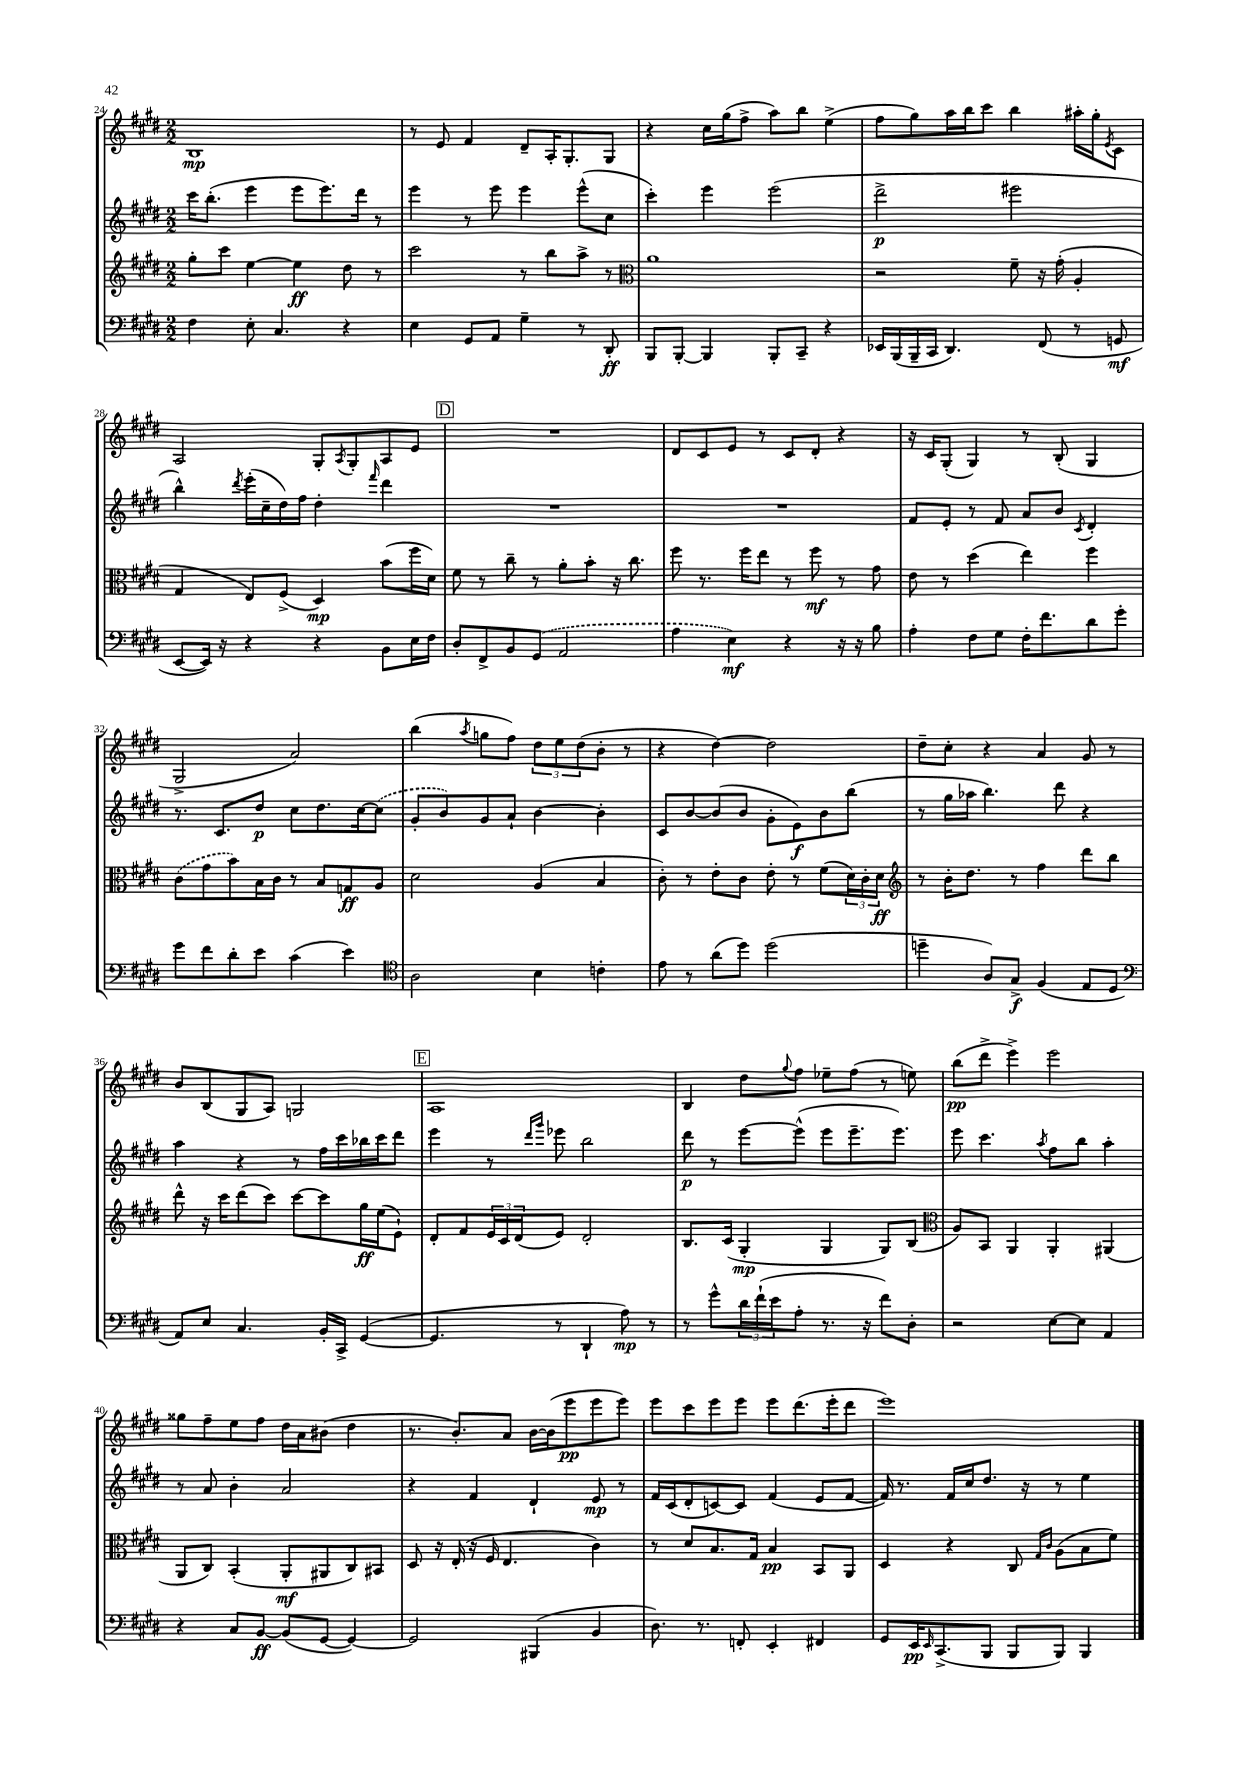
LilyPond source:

<<
\new StaffGroup <<
\new Staff = "s0" {
    \clef treble \key e \major \numericTimeSignature \time 2/2
    b1\mp |
    r8 e'8 fis'4 dis'8-- a16-. gis8.-. gis8 |
    r4 cis''16 gis''16( fis''8-> a''8) b''8 e''4->( |
    fis''8 gis''8) a''16 b''16 cis'''8 b''4 ais''16-. gis''16-. \acciaccatura { e'8 } cis'8 |
    a2 gis8-. \acciaccatura { a8 } gis8-. a8 e'8 |
    \mark \markup { \box "D" } R1 |
    dis'8 cis'8 e'8 r8 cis'8 dis'8-. r4 |
    r16 cis'16 gis8-.( gis4) r8 b8-.( gis4 |
    gis2-> a'2) |
    b''4( \acciaccatura { a''8 } g''8 fis''8) \tuplet 3/2 { dis''8 e''8 dis''8( } b'8-. r8 |
    r4 dis''4~) dis''2 |
    dis''8-- cis''8-. r4 a'4 gis'8 r8 |
    b'8 b8( gis8 a8) g2 |
    \mark \markup { \box "E" } a1 |
    b4 dis''8 \appoggiatura { gis''8 } fis''8 ees''8-- fis''8( r8 e''8) |
    b''8\pp( dis'''8-> e'''4->) e'''2 |
    gisis''8 fis''8-- e''8 fis''8 dis''16 a'16 bis'8( dis''4 |
    r8. b'8.-.) a'8 b'16~ b'16( e'''8\pp e'''8 e'''8) |
    e'''8 cis'''8 e'''8 e'''8 e'''8 dis'''8.( e'''16-. dis'''8 |
    e'''1) \bar "|." |
}
\new Staff = "s1" {
    \clef treble \key e \major \numericTimeSignature \time 2/2
    cis'''16 b''8.-.( e'''4 e'''8 e'''8.) dis'''16 r8 |
    e'''4 r8 e'''8 e'''4 e'''8-^( cis''8 |
    cis'''4-.) e'''4 e'''2( |
    dis'''2->\p eis'''2 |
    b''4-^) \acciaccatura { dis'''8 } e'''16-.( cis''16-- dis''16) fis''16 dis''4-. \grace { fis'''16 } dis'''4 |
    \mark \markup { \box "D" } R1 |
    R1 |
    fis'8 e'8-. r8 fis'8 a'8 b'8 \acciaccatura { cis'8 } dis'4-. |
    r8. cis'8. dis''8\p cis''8 dis''8. cis''16~ \once \slurDashed cis''8( |
    gis'8-. b'8) gis'8 a'8-! b'4~ b'4-. |
    cis'8 b'8~ b'8( b'8 gis'8-. e'8\f) b'8 b''8( |
    r8 gis''16 aes''16 b''4.) dis'''8 r4 |
    a''4 r4 r8 fis''16 cis'''16 bes''16 cis'''16 dis'''8 |
    \mark \markup { \box "E" } e'''4 r8 \grace { dis'''16 gis'''16 } ees'''8 b''2 |
    dis'''8\p r8 e'''8~ e'''8-^( e'''8 e'''8.-- e'''8.) |
    e'''8 cis'''4. \acciaccatura { a''8 } fis''8 b''8 a''4-. |
    r8 a'8 b'4-. a'2 |
    r4 fis'4 dis'4-! e'8\mp r8 |
    fis'16 cis'16( dis'8-. c'8~) c'8 fis'4( e'8 fis'8~ |
    fis'16) r8. fis'16 cis''16 dis''8. r16 r8 e''4 \bar "|." |
}
\new Staff = "s2" {
    \clef treble \key e \major \numericTimeSignature \time 2/2
    gis''8-. cis'''8 e''4~ e''4\ff dis''8 r8 |
    cis'''2 r8 b''8 a''8-> r8 |
    \clef alto a'1 |
    r2 fis'8-- r16 gis'16-.( a4-. |
    gis4 e8) fis8->( dis4\mp) b'8( fis''16 dis'16) |
    \mark \markup { \box "D" } fis'8 r8 cis''8-- r8 a'8-. b'8-. r16 cis''8. |
    fis''8 r8. fis''16 e''8 r8 fis''8\mf r8 gis'8 |
    e'8 r8 dis''4( e''4) fis''4 |
    \once \slurDashed cis'8( gis'8 b'8) b16 cis'16 r8 b8 g8\ff a8 |
    dis'2 a4( b4 |
    cis'8-.) r8 e'8-. cis'8 e'8-. r8 fis'8( \tuplet 3/2 { dis'16) cis'16-. dis'16\ff } |
    \clef treble r8 b'16-. dis''8. r8 fis''4 dis'''8 b''8 |
    dis'''8-^ r16 cis'''16 dis'''8( cis'''8) cis'''8~ cis'''8 gis''16\ff e''16( e'8-!) |
    \mark \markup { \box "E" } dis'8-. fis'8 \tuplet 3/2 { e'16 cis'16 dis'16( } e'8) dis'2-. |
    b8. cis'16( gis4-.\mp gis4 gis8) b8( |
    \clef alto a8) b,8 a,4 a,4-. ais,4( |
    a,8 cis8) b,4-.( a,8-.\mf ais,8 cis8) bis,8 |
    dis8 r16 e16-.( r16 fis16 e4. cis'4) |
    r8 dis'8 b8. gis16 b4\pp b,8 a,8 |
    dis4 r4 cis8 \grace { gis16 cis'16 } a8( b8 fis'8) \bar "|." |
}
\new Staff = "s3" {
    \clef bass \key e \major \numericTimeSignature \time 2/2
    fis4 e8-. cis4. r4 |
    e4 gis,8 a,8 gis4-- r8 dis,8-.\ff |
    b,,8 b,,8~-. b,,4 b,,8-. cis,8-- r4 |
    ees,16 b,,16( b,,16-- cis,16 dis,4.) fis,8( r8 g,8\mf |
    e,8~ e,16) r16 r4 r4 b,8 e16 fis16 |
    \mark \markup { \box "D" } dis8-. fis,8-> b,8 \once \slurDashed gis,8( a,2 |
    a4 e4\mf) r4 r16 r16 b8 |
    a4-. fis8 gis8 fis16-. fis'8. dis'8 gis'8-. |
    gis'8 fis'8 dis'8-. e'8 cis'4( e'4) |
    \clef tenor a2 b4 c'4-. |
    e'8 r8 a'8( dis''8) dis''2( |
    d''4-- a8) gis8->\f fis4( e8 dis8 |
    \clef bass a,8) e8 cis4. b,16-. cis,16-> gis,4~( |
    \mark \markup { \box "E" } gis,4. r8 dis,4-! a8\mp) r8 |
    r8 gis'8-^ \tuplet 3/2 { dis'16 fis'16-!( e'16 } a8-. r8. r16 fis'8) dis8-. |
    r2 e8~ e8 a,4 |
    r4 cis8 b,8~\ff b,8( gis,8~ gis,4~) |
    gis,2 bis,,4( b,4 |
    dis8.) r8. f,8-. e,4-. fis,4 |
    gis,8 e,16\pp \grace { e,16 } cis,8.->( b,,8 b,,8 b,,8) b,,4 \bar "|." |
}
>>
>>
\layout { \context { \Score currentBarNumber = #24 } }
